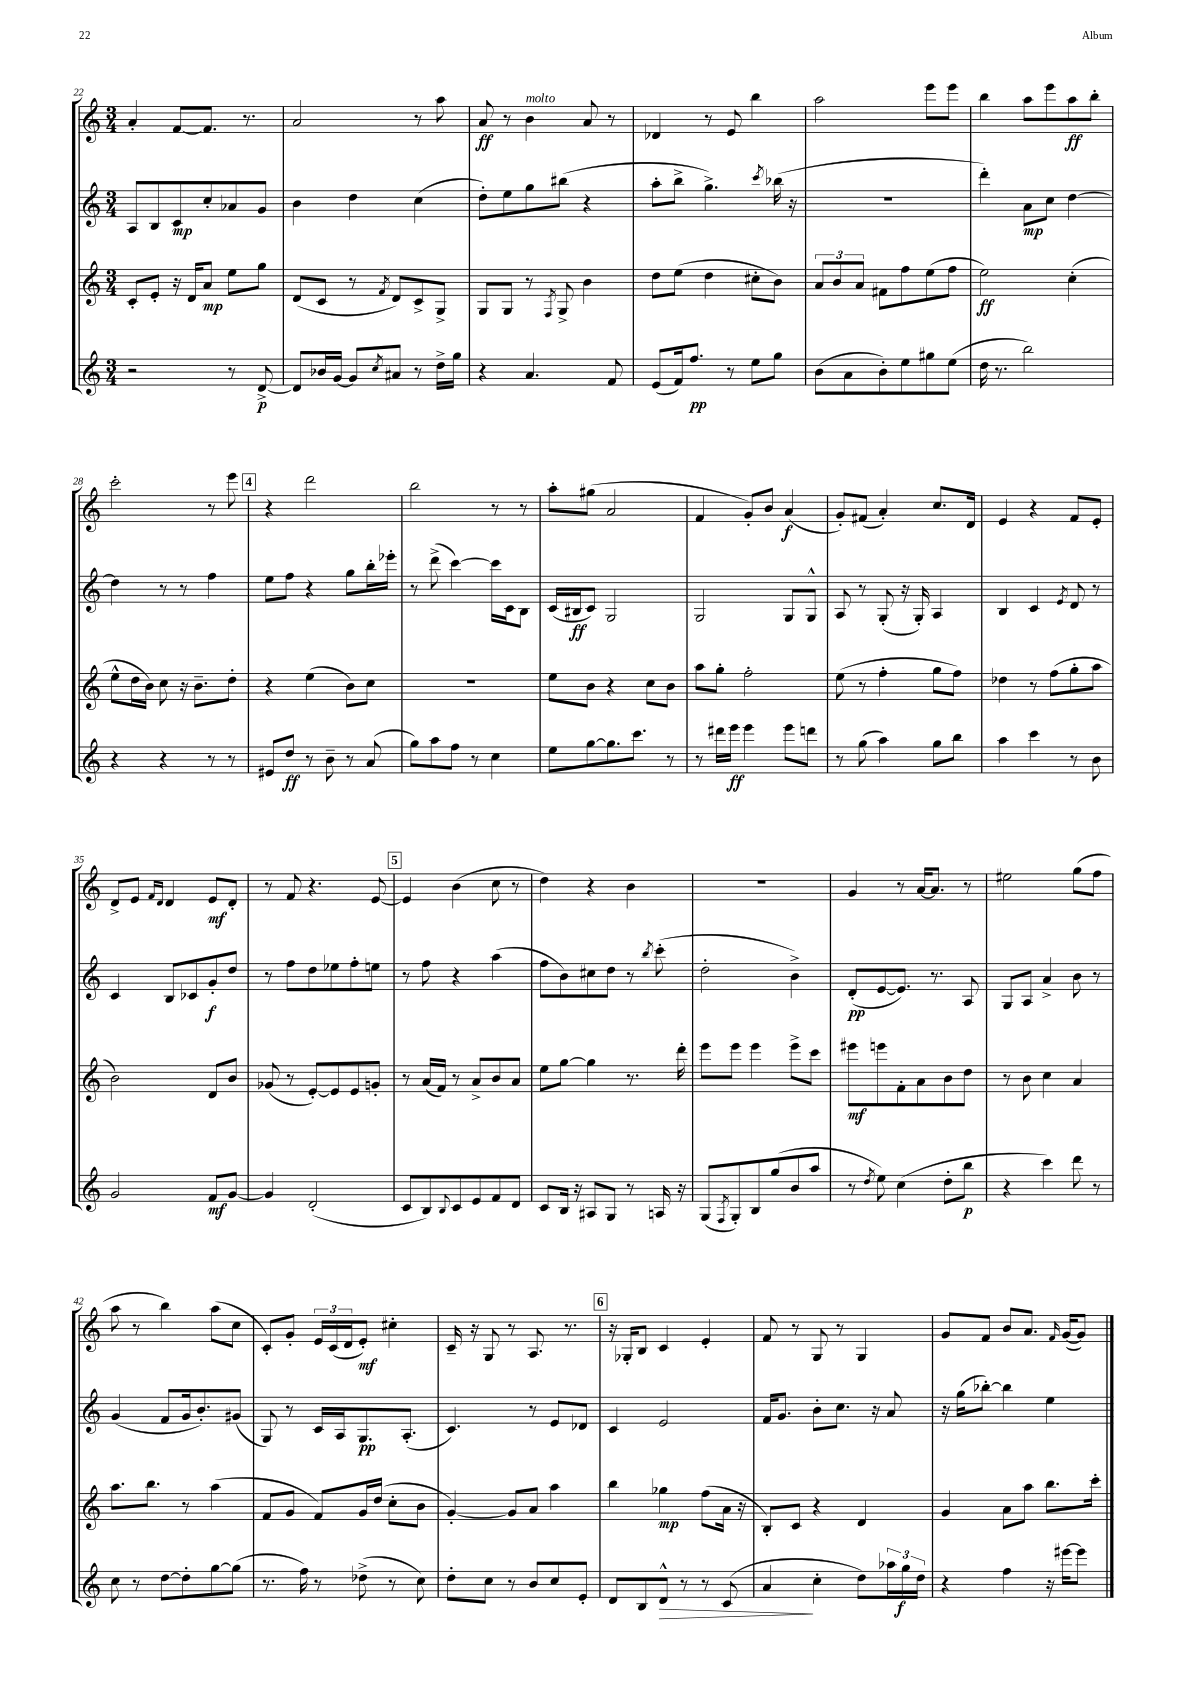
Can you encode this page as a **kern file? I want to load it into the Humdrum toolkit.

**kern	**kern	**kern	**kern
*staff4	*staff3	*staff2	*staff1
*clefG2	*clefG2	*clefG2	*clefG2
*k[]	*k[]	*k[]	*k[]
*M3/4	*M3/4	*M3/4	*M3/4
2r	8c'	8A	4a'
.	8e'	8B	.
.	16r	8c	[8f
.	16d	.	.
.	8a	8cc'	8.f]
8r	8ee	8a-	.
.	.	.	8.r
[8d^	8gg	8g	.
=	=	=	=
8d]	(8d	4b	2a
16b-	8c	.	.
[16g	.	.	.
8g]	8r	4dd	.
8qcc	8qf	.	.
8a#	8d)	.	.
8r	8c^	(4cc	8r
16dd^	8G^	.	8aa
16gg	.	.	.
=	=	=	=
4r	8G	8dd')	8a
.	8G	8ee	8r
4.a	8r	8gg	4b
.	8qF	.	.
.	8G^	(8bb#	.
.	4b	4r	8a
8f	.	.	8r
=	=	=	=
(8e	8dd	8aa'	4d-
16f)	(8ee	8bb^	.
8.ff	.	.	.
.	4dd	4.gg^)	8r
8r	.	.	8e
8ee	8cc#'	.	4bb
.	.	8qccc	.
8gg	8b)	(16bb-	.
.	.	16r	.
=	=	=	=
(8b	12a	2.r	2aa
.	12b	.	.
8a	.	.	.
.	12a	.	.
8b')	8f#	.	.
8ee	8ff	.	.
8gg#	(8ee	.	8eee
(8ee	8ff	.	8eee
=	=	=	=
16dd	2ee)	4ddd')	4bb
8.r	.	.	.
2bb)	.	8a	8aa
.	.	8cc	8eee
.	(4cc'	[4dd	8aa
.	.	.	8bb'
=	=	=	=
4r	8ee^^	4dd]	2ccc'
.	16dd	.	.
.	16b)	.	.
4r	8cc	8r	.
.	16r	8r	.
.	8.b~	.	.
8r	.	4ff	8r
8r	8dd'	.	8eee
=	=	=	=
8e#	4r	8ee	4r
8dd	.	8ff	.
8r	(4ee	4r	2ddd
8b~	.	.	.
8r	8b)	8gg	.
(8a	8cc	16bb'	.
.	.	16eee-'	.
=	=	=	=
8gg)	2.r	8r	2bb
8aa	.	(8ddd^	.
8ff	.	[4ccc)	.
8r	.	.	.
4cc	.	16ccc]	8r
.	.	16c	.
.	.	8B	8r
=	=	=	=
8ee	8ee	(16c	8aa'
.	.	16B#	.
[8gg	8b	8c)	(8gg#
8.gg]	4r	2G	2a
8.ccc	.	.	.
.	8cc	.	.
8r	8b	.	.
=	=	=	=
8r	8aa	2G	4f
16ddd#	8gg'	.	.
16eee	.	.	.
4eee	2ff'	.	8g')
.	.	.	8b
8eee	.	8G	(4a
8ddd	.	8G^^	.
=	=	=	=
8r	(8ee	8A	8g')
(8gg	8r	8r	(8f#
4aa)	4ff'	(8G'	4a')
.	.	16r	.
.	.	16G')	.
8gg	8gg	4A	8.cc
8bb	8ff)	.	.
.	.	.	16d
=	=	=	=
4aa	4dd-	4B	4e
4ccc	8r	4c	4r
.	(8ff	.	.
.	.	8qe	.
8r	8gg'	8d	8f
8b	8aa	8r	8e'
=	=	=	=
2g	2b)	4c	8d^
.	.	.	8e
.	.	.	16qqf
.	.	.	16qqd
.	.	8B	4d
.	.	8c-	.
8f	8d	8g'	8e
[8g	8b	8dd	8d'
=	=	=	=
4g]	(8g-	8r	8r
.	8r	8ff	8f
(2d'	[8e')	8dd	4.r
.	8e]	8ee-	.
.	8e	8ff'	.
.	8g'	8ee	[8e
=	=	=	=
8c	8r	8r	4e]
8B)	(16a	8ff	.
.	16f)	.	.
8qqB	.	.	.
8c	8r	4r	(4b
8e	8a^	.	.
8f	8b	(4aa	8cc
8d	8a	.	8r
=	=	=	=
8c	8ee	8ff	4dd)
16B	[8gg	8b)	.
16r	.	.	.
8A#	4gg]	8cc#	4r
8G	.	8dd	.
8r	8.r	8r	4b
.	.	8qbb	.
16A	.	(8ccc'	.
16r	16ddd'	.	.
=	=	=	=
(8G	8eee	2dd'	2.r
8qF	.	.	.
8G')	8eee	.	.
8B	4eee	.	.
(8gg	.	.	.
8b	8eee^	4b^)	.
8aa	8ccc	.	.
=	=	=	=
8r	8eee#	(8d'	4g
8qdd	.	.	.
8ee)	8eee	[8e	.
(4cc	8f'	8.e])	8r
.	8a	.	[16a
.	.	8.r	8.a]
8dd'	8b	.	.
8bb	8dd	8A	8r
=	=	=	=
4r	8r	8G	2ee#
.	8b	8A	.
4ccc)	4cc	4a^	.
8ddd	4a	8b	(8gg
8r	.	8r	8ff
=	=	=	=
8cc	8.aa	(4g	8aa
8r	.	.	8r
.	8.bb	.	.
[8dd	.	8f	4bb)
8dd']	8r	16g	.
.	.	8.b')	.
[8gg	(4aa	.	(8aa
(8gg]	.	(8g#	8cc
=	=	=	=
8.r	8f	8G)	8c')
.	8g	8r	8g'
16ff)	.	.	.
8r	8f)	16c	24e
.	.	.	(24c
.	.	16A	.
.	.	.	24d
(8dd-^	16g	8.G	8e')
.	(16dd	.	.
8r	8cc'	.	4cc#'
.	.	(8.A'	.
8cc)	8b	.	.
=	=	=	=
8dd'	[4g')	4.c)	16c~
.	.	.	16r
8cc	.	.	8G
8r	8g]	.	8r
8b	8a	8r	8.A
8cc	4aa	8e	.
.	.	.	8.r
8e'	.	8d-	.
=	=	=	=
8d	4bb	4c	16r
.	.	.	16G-'
8B	.	.	8B
8d^^	4gg-	2e	4c
8r	.	.	.
8r	(8ff	.	4e'
(8c	16a	.	.
.	16r	.	.
=	=	=	=
4a	8B')	16f	8f
.	.	8.g	.
.	8c	.	8r
4cc'	4r	8b'	8G
.	.	8.cc	8r
8dd)	4d	.	4G
.	.	16r	.
24aa-	.	8a	.
24gg	.	.	.
24dd	.	.	.
=	=	=	=
4r	4g	16r	8g
.	.	(16gg	.
.	.	[8bb-')	8f
4ff	8a	4bb-]	8b
.	8aa	.	8.a
16r	8.bb	4ee	.
.	.	.	16qqf
[16eee#	.	.	([16g
8eee#]	.	.	8g])
.	16ccc'	.	.
==	==	==	==
*-	*-	*-	*-
